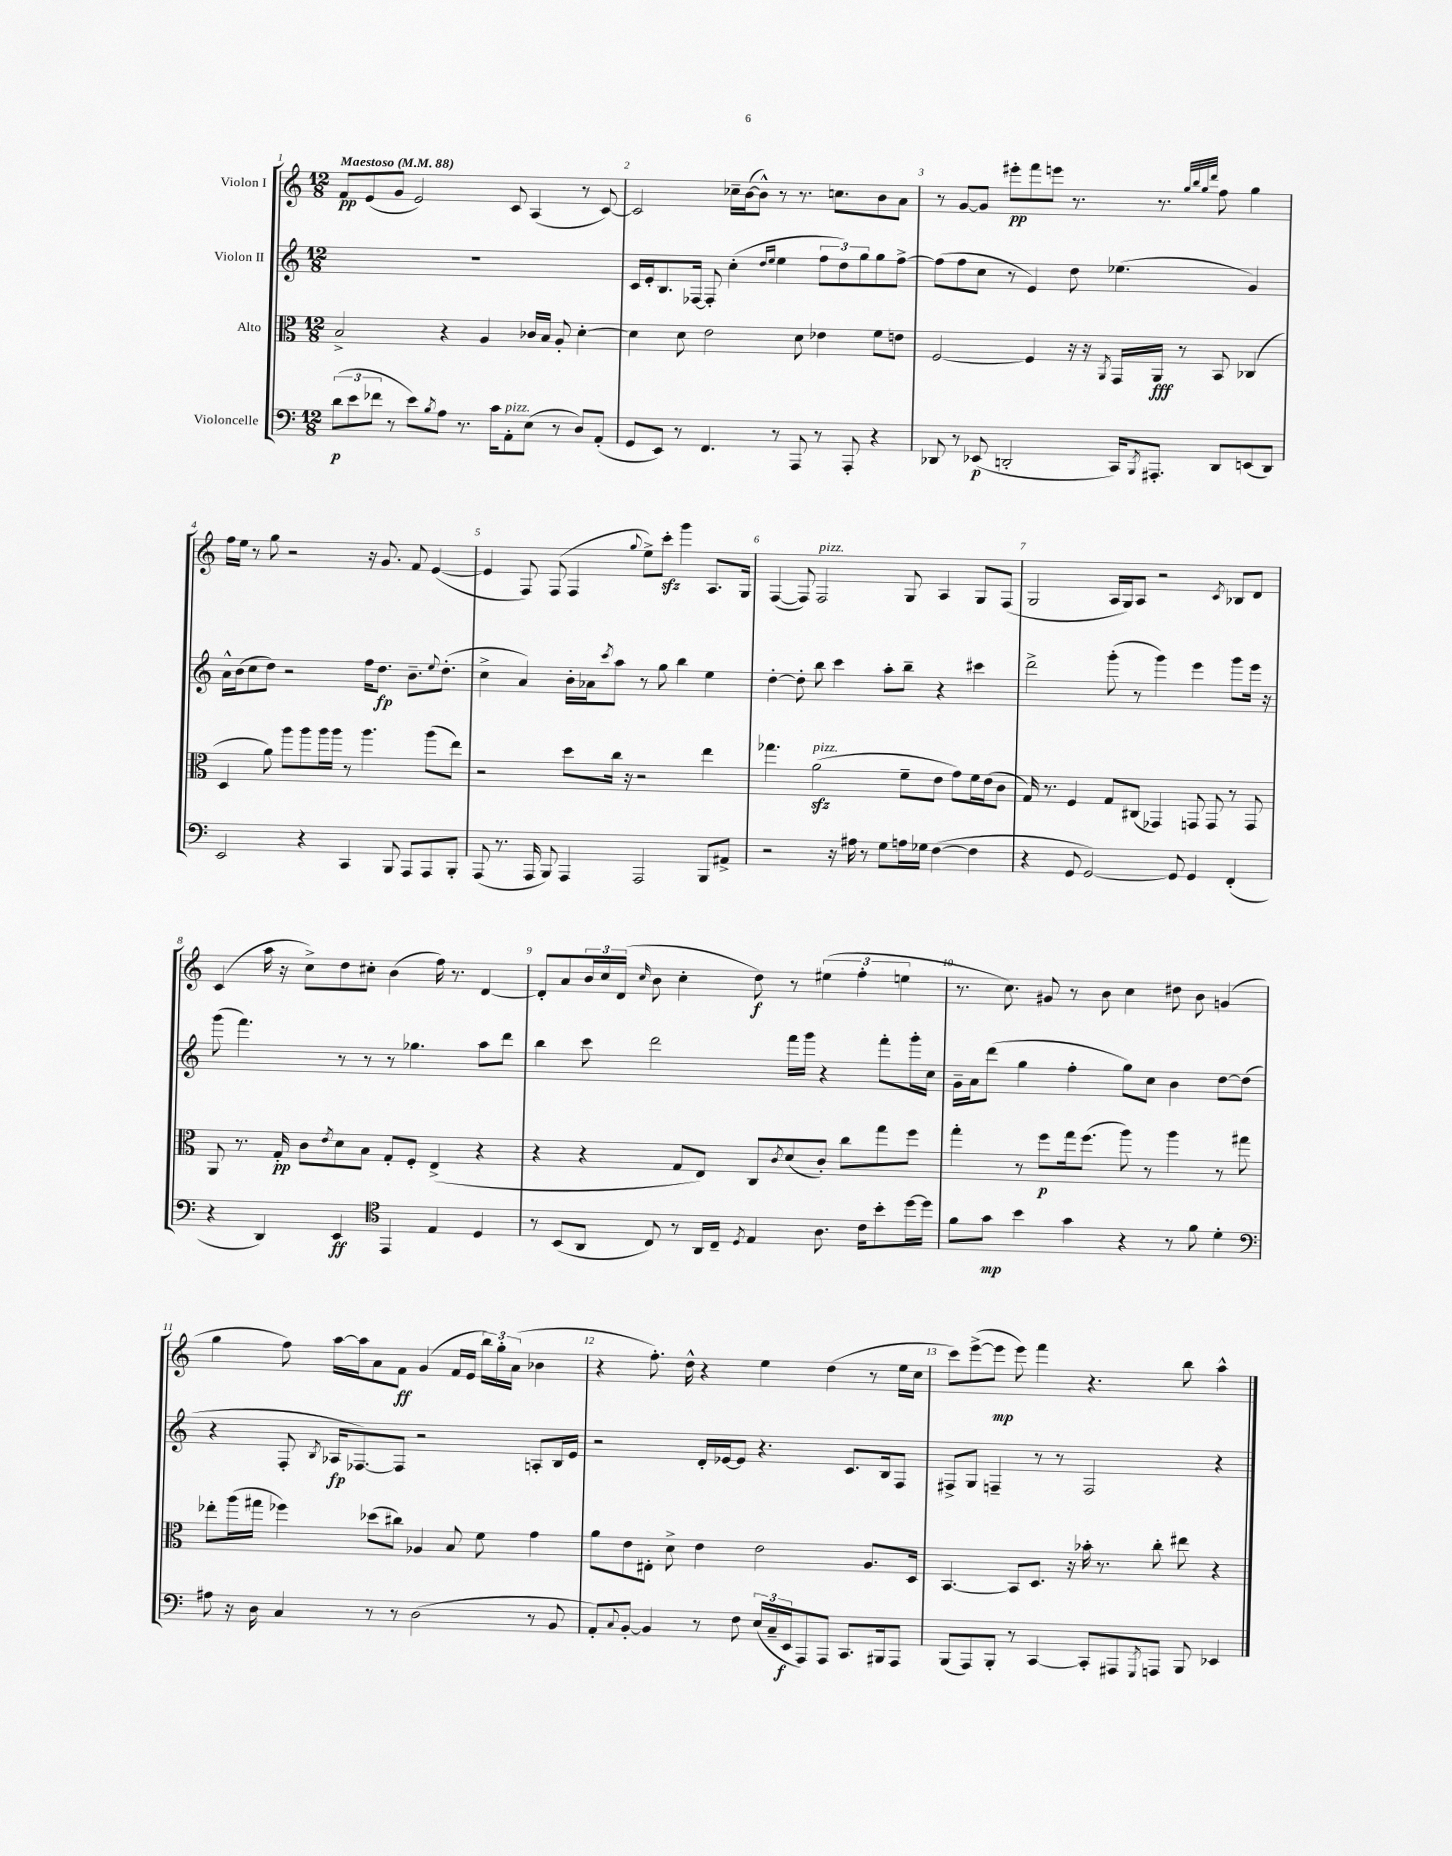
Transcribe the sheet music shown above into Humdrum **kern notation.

**kern	**kern	**kern	**kern
*staff4	*staff3	*staff2	*staff1
*clefF4	*clefC3	*clefG2	*clefG2
*k[]	*k[]	*k[]	*k[]
*M12/8	*M12/8	*M12/8	*M12/8
*MM88	*MM88	*MM88	*MM88
(12d	2B^	1.r	8f
12e	.	.	.
.	.	.	(8e
12f-	.	.	.
8r	.	.	8g
8e)	.	.	2e)
8qB	.	.	.
8A	4r	.	.
8.r	.	.	.
.	4A	.	.
16c	.	.	.
8AA'	.	.	8c
(8E	16c-	.	(4A
.	16B	.	.
8r	8A'	.	.
8D)	[4d'	.	8r
(8AA'	.	.	[8c)
=	=	=	=
8GG	4d]	16c	2c]
.	.	16e'	.
8EE)	.	8.B	.
8r	8d	.	.
.	.	[16F-	.
4.FF	2e	8F-']	.
.	.	(4cc'	16cc-~
.	.	.	([16b
.	.	.	8b^^])
.	.	16qqdd	.
.	.	16qqee	.
8r	.	4ee	8r
8AAA	8d	.	8.r
8r	4e-	12ff	.
.	.	.	8.cc
.	.	12dd)	.
8AAA'	.	.	.
.	.	12gg	.
4r	8f	8gg	8b
.	8e	[8ff^	8a
=	=	=	=
8DD-	[2F	(8ff]	8r
8r	.	8ff	[8g
(8EE-	.	8cc	8g]
2DD'	.	8r	8eee#'
.	4F]	4e)	8fff
.	.	.	8eee
.	16r	8dd	8.r
.	16r	.	.
.	8qAA	.	.
16CC)	16GG	(4.ee-	.
8qBBB	.	.	.
8.AAA#'	16AA	.	8.r
.	8r	.	.
.	.	.	32qqgg
.	.	.	32qqbb
.	.	.	32qqgg
.	.	.	32qqddd
8DD	8BB	.	8ff
(8EE	(4C-	4g)	4gg
8DD)	.	.	.
=	=	=	=
2EE	4D	16a^^	16ff
.	.	(16b	16ee
.	.	8cc	8r
.	8a)	8dd)	8gg
.	8aa	2r	2r
4r	8aa	.	.
.	16aa	.	.
.	16aa	.	.
4CC	8r	.	.
.	4.aa	16ff	16r
.	.	8.dd	8.g
8BBB	.	.	.
8AAA	.	8.b~	8f
8AAA	(8aa	.	([4e
.	.	8qqee	.
.	.	(8.dd'	.
8BBB'	8ee)	.	.
=	=	=	=
(8AAA	2r	4cc^	4e]
8.r	.	.	.
.	.	4a)	8F)
16AAA	.	.	.
8BBB)	.	.	(8F
4AAA	8dd	16b'	4F
.	.	16a-	.
.	.	8qccc	.
.	16cc	8aa	.
.	16r	.	.
.	.	.	8qqgg
2AAA	2r	8r	8ee^)
.	.	8gg	8ccc'
.	.	4bb	4ggg
8BBB	4ee	4ee	8.A
8AA#^	.	.	.
.	.	.	16G
=	=	=	=
2r	4.gg-	[4dd'	([4F
.	.	8dd']	8F])
.	(2a	8bb	2F
16r	.	4ccc	.
16A#	.	.	.
8r	.	.	.
8G	.	8aa'	.
16A	8f~	8bb~	8G
16G-	.	.	.
([4F	8e	4r	4A
.	8g)	.	.
4F]	16f	4ccc#	8G
.	(16e	.	.
.	8c	.	(8F
=	=	=	=
4r	16G)	2ddd^	2G
.	8.r	.	.
8GG	4F	.	.
[2GG)	.	.	.
.	8G	(8ggg'	16A
.	.	.	16G)
.	(8C#	8r	8A
.	4GG-)	4ggg)	2r
8GG]	.	.	.
4GG	8GG	4eee	.
.	8GG	.	.
.	.	.	8qc
(4FF'	8r	8ggg	8B-
.	8GG	16eee	8d
.	.	16r	.
=	=	=	=
4r	8AA	(8ggg	(4c
.	8.r	4.fff)	.
4DD)	.	.	16aa
.	16G'	.	16r
.	8c	.	8cc^)
.	8qe	.	.
4EE	8d	8r	8dd
.	8B	8r	8cc#'
*clefC4	*	*	*
4EE	8G'	8r	(4b
.	8F'	4.gg-	.
4E	(4E^	.	16ff)
.	.	.	8.r
4D	4r	8aa	[4d
.	.	8ddd	.
=	=	=	=
8r	4r	4bb	8d']
(8BB	.	.	8a
8AA	4r	8ccc	24b
.	.	.	24cc
.	.	.	(24d
.	.	.	16qqcc
8C)	.	2ddd	8b
8r	8G	.	4cc'
16AA	8E)	.	.
16C~	.	.	.
8qD	.	.	.
4E	8C	.	8dd)
.	8qc	.	.
.	(8d	16fff	8r
.	.	16ggg	.
8.A	8c')	4r	(6ee#
.	8cc	.	.
.	.	.	6ff'
16c	.	.	.
8b'	8gg	8fff'	.
.	.	.	6ee
[16dd	8ff	16ggg'	.
16dd]	.	16cc	.
=	=	=	=
8f	4gg'	16g~	8.r
.	.	16a	.
8g	.	(8ddd	.
.	.	.	8.cc)
4b	8r	4gg	.
.	8ff	.	8g#
4g	16gg	4ff'	8r
.	(8.ff	.	.
.	.	.	8b
4r	8aa)	8gg)	4cc
.	8r	8cc	.
8r	4aa	4b	8dd#
8f	.	.	8b
4d'	8r	[8dd	(4g
.	8gg#	(8dd]	.
=	=	=	=
*clefF4	*	*	*
8A#	8ee-'	4r	4gg
16r	(16aa	.	.
16D	16gg#	.	.
4C	4ff-)	8F'	8ff)
.	.	8qB	.
.	.	16A-	[16aa
.	.	[8.F-)	16aa]
8r	(8dd-	.	8a
8r	8cc#)	8F-]	8f
(2D	4A-	2r	(4g
.	8B	.	16f
.	.	.	16e
.	8f	.	24bb)
.	.	.	24gg'
.	.	.	(24a
8r	4g	8A'	4b-
8BB	.	16B	.
.	.	16e	.
=	=	=	=
8AA')	8a	2r	4r
8qqC	.	.	.
[8BB'	8e	.	.
4BB]	8E#'	.	8.ff')
.	8d^	.	.
.	.	.	16dd^^
8r	4e	16d'	4r
.	.	[16e-	.
8F	.	8e-]	.
(24E	2e	4.r	4ee
24C~	.	.	.
24EE	.	.	.
8AAA)	.	.	.
8AAA	.	.	(4dd
8.CC	.	8.c	.
.	8.A	.	8r
16BBB#	.	16B	.
8AAA	.	8F	16ee
.	16D	.	16cc
=	=	=	=
(8BBB	[4.BB	8F#^	8ccc)
8AAA)	.	8G	([8eee^
8BBB'	.	4F~	8eee]
8r	8BB]	.	8eee)
[4CC	8.D	8r	4fff
.	.	8r	.
.	16r	.	.
8CC']	16b-'	2F	4.r
.	8.r	.	.
8AAA#	.	.	.
8qGGG	.	.	.
8AAA	8cc'	.	.
8BBB	8ee#	.	8bb
4EE-	4r	4r	4aa^^
==	==	==	==
*-	*-	*-	*-
